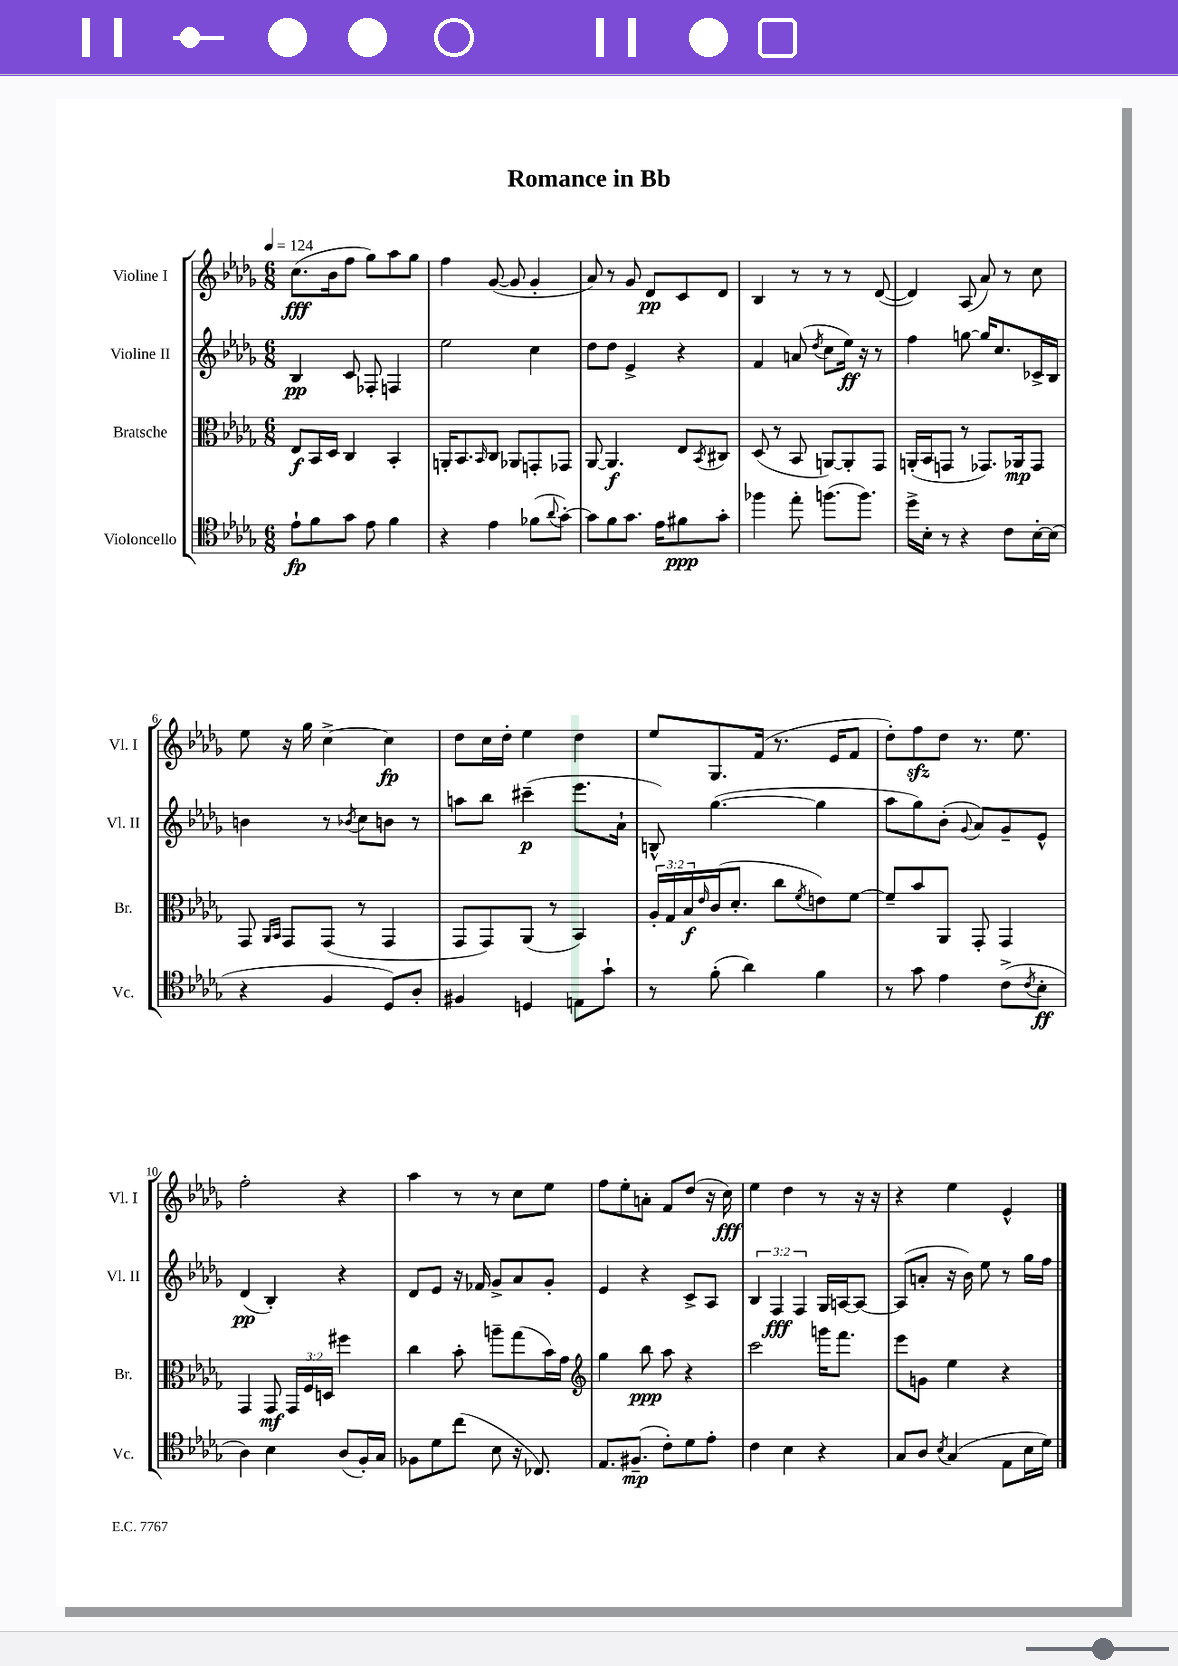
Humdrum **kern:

**kern	**dynam	**kern	**dynam	**kern	**dynam	**kern	**dynam
*part4	*part4	*part3	*part3	*part2	*part2	*part1	*part1
*staff4	*staff4	*staff3	*staff3	*staff2	*staff2	*staff1	*staff1
*I"Violoncello	*	*I"Bratsche	*	*I"Violine II	*	*I"Violine I	*
*I'Vc.	*	*I'Br.	*	*I'Vl. II	*	*I'Vl. I	*
*clefC4	*	*clefC3	*	*clefG2	*	*clefG2	*
*k[b-e-a-d-g-]	*	*k[b-e-a-d-g-]	*	*k[b-e-a-d-g-]	*	*k[b-e-a-d-g-]	*
*M6/8	*	*M6/8	*	*M6/8	*	*M6/8	*
*MM124	*	*MM124	*	*MM124	*	*MM124	*
=1	=1	=1	=1	=1	=1	=1	=1
8e-`\L	fp	8E-/L	f	4B-/	pp	(8.cc\L	fff
8f\	.	16BB-/L	.	.	.	.	.
.	.	16D-/JJ	.	.	.	16b-\k	.
8g-\J	.	4C/	.	8c/	.	8ff\J	.
8e-\	.	.	.	8F-X'/	.	8gg-\L)	.
4f\	.	4BB-'/	.	4Fn/	.	8aa-\	.
.	.	.	.	.	.	8gg-\J	.
=2	=2	=2	=2	=2	=2	=2	=2
4r	.	16AAn'/KL	.	2ee-\	.	4ff\	.
.	.	8.BB-/	.	.	.	.	.
.	.	16qqBB-/	.	.	.	.	.
4e-\	.	8C/J	.	.	.	([8g-/	.
.	.	8AA-X/L	.	.	.	8g-/]	.
(8f-X\L	.	8GGn'/	.	4cc\	.	4g-'/	.
8qqa-/	.	.	.	.	.	.	.
[8g-'\J)	.	8GG-X/J	.	.	.	.	.
=3	=3	=3	=3	=3	=3	=3	=3
8g-\L]	.	[8AA-/	.	8dd-\L	.	8a-/)	.
8f\	.	4.AA-/]	f	8dd-\J	.	8r	.
8.g-\J	.	.	.	4e-^/	.	8g-/	.
.	.	.	.	.	.	8d-/L	pp
16e-\KL	.	.	.	.	.	.	.
8f#X\	ppp	8E-/L	.	4r	.	8c/	.
.	.	8qBB-/	.	.	.	.	.
8g-'\J	.	8C#X/J	.	.	.	8d-/J	.
=4	=4	=4	=4	=4	=4	=4	=4
4ff-X\	.	(8D-/	.	4f/	.	4B-/	.
.	.	8r	.	.	.	.	.
8ee-'\	.	8BB-/	.	(8an/	.	8r	.
.	.	.	.	8qdd-/	.	.	.
(8.ffn\L	.	[8AAn/L)	.	8cc\L	.	8r	.
.	.	8AA'/]	.	16ee-\Jk)	ff	8r	.
8.ff\J)	.	.	.	16r	.	.	.
.	.	8GG-/J	.	8r	.	([8d-/	.
=5	=5	=5	=5	=5	=5	=5	=5
16dd-^\LL	.	(16AAn'/LL	.	4ff\	.	4d-/])	.
16B-'\JJ	.	16BB-/J	.	.	.	.	.
8r	.	8GGn/J	.	.	.	.	.
4r	.	8r	.	[8ggn\	.	(8A-/	.
.	.	8.GG-X/L)	.	16gg/KL]	.	8a-/)	.
.	.	.	.	8.cc/	.	.	.
8c\L	.	.	.	.	.	8r	.
.	.	16AA-X/k	mp	.	.	.	.
[16B-'\L	.	8GG-/J	.	16c-X^/L	.	8cc\	.
(16B-\JJ]	.	.	.	16B-/JJ	.	.	.
!!LO:LB:g=z
=6	=6	=6	=6	=6	=6	=6	=6
4r	.	8GG-/	.	4bn\	.	8ee-\	.
.	.	16qqAA-/LL	.	.	.	.	.
.	.	16qqBB-/JJ	.	.	.	.	.
.	.	8GG-/L	.	.	.	16r	.
.	.	.	.	.	.	16gg-\	.
4F/	.	(8GG-/J	.	8r	.	[4cc^\	.
.	.	.	.	8qb-X/	.	.	.
.	.	8r	.	8cc\L	.	.	.
8D-/L)	.	4GG-/	.	8bn\J	.	4cc\]	fp
8A-'/J	.	.	.	8r	.	.	.
=7	=7	=7	=7	=7	=7	=7	=7
4F#X/	.	8GG-/L	.	8aan\L	.	8dd-\L	.
.	.	8GG-/)	.	8bb-\J	.	16cc\L	.
.	.	.	.	.	.	16dd-'\JJ	.
4Dn/	.	(8AA-/J	.	(4ccc#X~\	p	4ee-\	.
.	.	8r	.	.	.	.	.
8En\L	.	4BB-/)	.	8.eee-\L	.	4dd-\	.
8g-`\J	.	.	.	.	.	.	.
.	.	.	.	16a-`\Jk	.	.	.
=8	=8	=8	=8	=8	=8	=8	=8
8r	.	24A-'/LL	.	8Bn^^/)	.	8ee-/L	.
.	.	24G-/	.	.	.	.	.
.	.	24B-/	f	.	.	.	.
.	.	16qqe-/	.	.	.	.	.
(8f'\	.	(16c/J	.	([4.gg-\	.	8.G-/	.
.	.	8.d-'/J	.	.	.	.	.
4a-\)	.	.	.	.	.	.	.
.	.	.	.	.	.	(16f/Jk	.
.	.	8cc\L	.	.	.	8.r	.
.	.	8qf/	.	.	.	.	.
4f\	.	8en\)	.	4gg-\]	.	.	.
.	.	.	.	.	.	16e-/KL	.
.	.	[8f\J	.	.	.	8f/J	.
=9	=9	=9	=9	=9	=9	=9	=9
8r	.	8f~/L]	.	8aa-\L	.	8dd-'\L)	.
8g-\	.	8b-/	.	8gg-\)	.	8ffzz\	.
4e-\	.	8AA-/J	.	(8b-'\J	.	8dd-\J	.
.	.	.	.	8qqg-/	.	.	.
.	.	8GG-'/	.	8a-/L)	.	8.r	.
(8c^\L	.	4GG-/	.	8g-~/	.	.	.
.	.	.	.	.	.	8.ee-\	.
8qc/	.	.	.	.	.	.	.
8B-'\J	ff	.	.	8e-^^/J	.	.	.
!!LO:LB:g=z
=10	=10	=10	=10	=10	=10	=10	=10
4A-\)	.	4GG-/	.	(4d-/	pp	2ff'\	.
4B-\	.	8GG-/	mf	4B-'/)	.	.	.
.	.	24GG-/LL	.	.	.	.	.
.	.	24F/	.	.	.	.	.
.	.	24Dn/JJ	.	.	.	.	.
(8A-/L	.	4ff#X\	.	4r	.	4r	.
16F'/L)	.	.	.	.	.	.	.
16G-/JJ	.	.	.	.	.	.	.
=11	=11	=11	=11	=11	=11	=11	=11
8F-X\L	.	4cc\	.	8d-/L	.	4aa-\	.
8d-\	.	.	.	8e-/J	.	.	.
(8cc\J	.	8b-'\	.	16r	.	8r	.
.	.	.	.	16f-X/	.	.	.
8B-\	.	8aan~\L	.	8g-^/L	.	8r	.
16r	.	(8gg-\	.	8a-/	.	8cc\L	.
8.C-X/)	.	.	.	.	.	.	.
.	.	16b-\L)	.	8g-'/J	.	8ee-\J	.
.	.	16g-\JJ	.	.	.	.	.
=12	=12	=12	=12	=12	=12	=12	=12
*	*	*clefG2	*	*	*	*	*
8.E-/L	.	4gg-\	.	4e-/	.	8ff\L	.
.	.	.	.	.	.	8ee-'\	.
(8.F#X~/J	mp	.	.	.	.	.	.
.	.	8bb-\	ppp	4r	.	8an'\J	.
8c'\L)	.	8aa-\	.	.	.	8f/L	.
8d-\	.	4r	.	8c^/L	.	(8dd-/J	.
8e-'\J	.	.	.	8A-/J	.	16r	.
.	.	.	.	.	.	16cc\)	fff
=13	=13	=13	=13	=13	=13	=13	=13
4c\	.	2ccc\	.	6B-/	.	4ee-\	.
.	.	.	.	6F/	fff	.	.
4B-\	.	.	.	.	.	4dd-\	.
.	.	.	.	6F/	.	.	.
4r	.	16gggn\KL	.	16G-/LL	.	8r	.
.	.	8.fff\J	.	[16An/J	.	.	.
.	.	.	.	8A/J_	.	16r	.
.	.	.	.	.	.	16r	.
=14	=14	=14	=14	=14	=14	=14	=14
8G-/L	.	8eee-\L	.	(8A/L]	.	4r	.
8A-/J	.	8gn\J	.	8an'/J	.	.	.
8qB-/	.	.	.	.	.	.	.
(4G-/	.	4ee-\	.	16r	.	4ee-\	.
.	.	.	.	16b-\)	.	.	.
.	.	.	.	8ee-\	.	.	.
8E-\L	.	4r	.	8r	.	4e-^^/	.
16B-\L	.	.	.	16gg-\LL	.	.	.
16d-\JJ)	.	.	.	16ff\JJ	.	.	.
==	==	==	==	==	==	==	==
*-	*-	*-	*-	*-	*-	*-	*-
